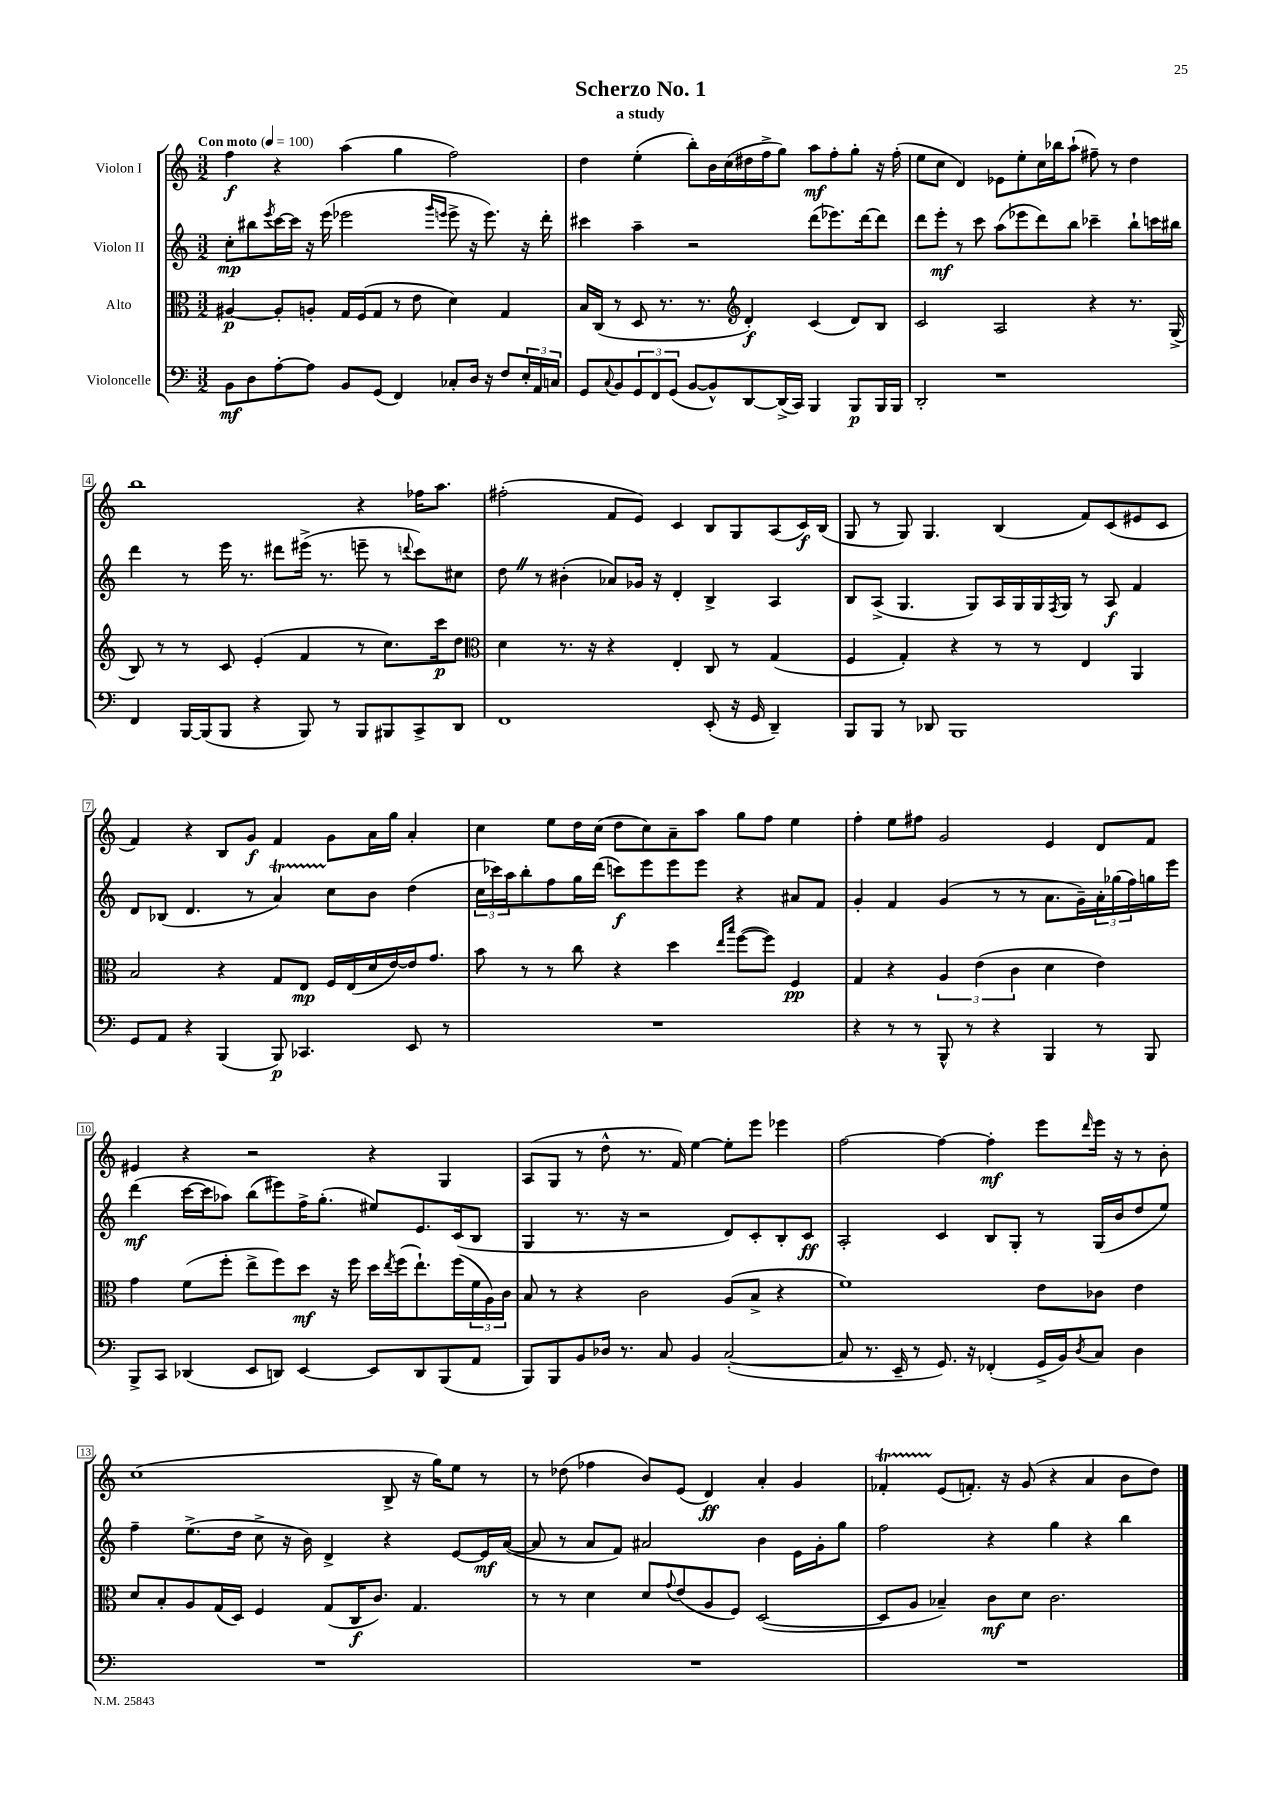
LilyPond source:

\header { title = "Scherzo No. 1" subtitle = "a study" }
<<
\new StaffGroup <<
\new Staff = "s0" \with { instrumentName = "Violon I" } {
    \clef treble \key c \major \numericTimeSignature \time 3/2 \tempo "Con moto" 4 = 100
    f''4\f r4 a''4( g''4 f''2) |
    d''4 e''4-.( b''8-.) b'16 c''16( dis''16 f''16-> g''8) a''8\mf f''8-. g''8-. r16 f''16-.( |
    e''8 c''8 d'4) ees'8 e''8-. c''16 bes''16 a''8-!( fis''8--) r8 d''4 |
    b''1 r4 fes''16 a''8. |
    fis''2-.( f'8 e'8) c'4 b8 g8 a8( c'16\f) b16( |
    g8 r8 g8) g4. b4( f'8) c'8( eis'8 c'8 |
    f'4) r4 b8 g'8\f f'4 g'8 a'16 g''16 a'4-. |
    c''4 e''8 d''16 c''16( d''8 c''8) a'8-- a''8 g''8 f''8 e''4 |
    f''4-. e''8 fis''8 g'2 e'4 d'8 f'8 |
    eis'4 r4 r2 r4 g4 |
    a8( g8 r8 d''8-^ r8. f'16) e''4~ e''8-. e'''8 ees'''4 |
    f''2~ f''4~ f''4-.\mf e'''8 \grace { d'''16 } e'''16 r16 r8 b'8-. |
    c''1( b8-> r16 g''16) e''8 r8 |
    r8 des''8( fes''4 b'8) e'8( d'4\ff) a'4-. g'4 |
    fes'4-.\startTrillSpan e'8\stopTrillSpan( f'8.-.) r16 g'8( r4 a'4 b'8 d''8) \bar "|." |
}
\new Staff = "s1" \with { instrumentName = "Violon II" } {
    \clef treble \key c \major \numericTimeSignature \time 3/2
    c''8-.\mp bis''8 \acciaccatura { e'''8 } c'''16~ c'''16 r16 e'''16( ees'''2 \grace { g'''16 e'''16 } e'''8-> r16 e'''8.) r16 d'''16-. |
    cis'''4 a''4-- r2 d'''8( ees'''8.) d'''16~ d'''8 |
    d'''8 e'''8-.\mf r8 c'''8 a''8( ees'''8 d'''8) b''8 ces'''4-- b''8-! c'''16 bis''16 |
    d'''4 r8 e'''16 r8. dis'''8 eis'''16->( r8. e'''8-- r8 \appoggiatura { d'''8 } c'''8) cis''8 |
    d''8 \once \override BreathingSign.text = \markup { \musicglyph "scripts.caesura.straight" } \breathe r8 bis'4-.( aes'8) ges'16 r16 d'4-. b4-> a4 |
    b8 a8->( g4. g8) a16 g16 g16 \acciaccatura { f8 } g16 r8 a8\f f'4 |
    d'8 bes8( d'4. r8 a'4\startTrillSpan) c''8\stopTrillSpan b'8 d''4( |
    \tuplet 3/2 { c''16 ces'''16) a''16 } b''8-. f''8 g''16 d'''16( c'''8\f) e'''8 e'''8 e'''8 r4 ais'8 f'8 |
    g'4-. f'4 g'4( r8 r8 a'8. g'16--) \tuplet 3/2 { a'16-. ges''16( f''16) } g''16 e'''16 |
    d'''4\mf( c'''16~ c'''16 aes''8) b''8( eis'''8) f''16-> g''8.-.( eis''8) e'8. c'16( b8 |
    g4 r8. r16 r2 d'8) c'8-. b8-. c'8\ff |
    a2-. c'4 b8 g8-. r8 g16( b'16 d''8 e''8) |
    f''4-- e''8.->( d''16 c''8-> r16 b'16) d'4-> r4 e'8~ e'16\mf a'16~( |
    a'8 r8 a'8 f'8) ais'2 b'4 e'16 g'16-. g''8 |
    f''2 r4 g''4 r4 b''4 \bar "|." |
}
\new Staff = "s2" \with { instrumentName = "Alto" } {
    \clef alto \key c \major \numericTimeSignature \time 3/2
    ais4~\p ais8-. a8-. g16 f16( g8 r8 e'8 d'4) g4 |
    b16 c16( r8 d8 r8. r8. \clef treble d'4-.\f) c'4( d'8) b8 |
    c'2 a2 r4 r8. g16->( |
    b8) r8 r8 c'8 e'4-.( f'4 r8 c''8.) c'''16\p d''8 |
    \clef alto d'4 r8. r16 r4 e4-. c8 r8 g4( |
    f4 g4-.) r4 r8 r8 e4 a,4 |
    b2 r4 g8 e8\mp f16 e16( d'16 e'16~) e'16 g'8. |
    b'8 r8 r8 c''8 r4 d''4 \grace { e''16 b''16 } f''8~( f''8) f4\pp |
    g4 r4 \tuplet 3/2 { a4 e'4( c'4 } d'4 e'4) |
    g'4 f'8( f''8-. e''8-> f''8) d''8\mf r16 f''16 d''16 \acciaccatura { e''8 } f''16( e''8.-!) f''16( \tuplet 3/2 { f'16 a16) c'16 } |
    b8 r8 r4 c'2 a8( b8-> r4 |
    f'1) e'8 ces'8 e'4 |
    d'8 b8-. a8 g16( d16) f4 g8( c16\f c'8.) g4. |
    r8 r8 d'4 d'8 \appoggiatura { g'8 } e'8( a8 f8) d2~( |
    d8 a8 bes4--) c'8\mf d'8 c'2. \bar "|." |
}
\new Staff = "s3" \with { instrumentName = "Violoncelle" } {
    \clef bass \key c \major \numericTimeSignature \time 3/2
    b,8\mf d8 a8~-. a8 b,8 g,8( f,4) ces8-. d16 r16 f8 \tuplet 3/2 { e16-. a,16 c16 } |
    g,8 \appoggiatura { c8 } b,8 \tuplet 3/2 { g,8 f,8 g,8( } b,8~ b,8-^) d,8~ d,16->( c,16) b,,4 b,,8\p b,,16 b,,16 |
    d,2-. r1 |
    f,4 b,,16~ b,,16( b,,8 r4 b,,8) r8 b,,8 bis,,8 c,8-> d,8 |
    f,1 e,8-.( r16 g,16 d,4--) |
    b,,8 b,,8 r8 des,8 b,,1 |
    g,8 a,8 r4 b,,4( b,,8\p) ces,4. e,8 r8 |
    R1. |
    r4 r8 r8 b,,8-^ r8 r4 b,,4 r8 b,,8 |
    b,,8-> c,8 des,4( e,8 d,8) e,4~ e,8 d,8 b,,8( a,8 |
    b,,8) b,,8 b,8 des16 r8. c8 b,4 c2~-.( |
    c8 r8. e,16-- r8 g,8.) r16 fes,4-.( g,16-> b,16) \acciaccatura { d8 } c8 d4 |
    R1. |
    R1. |
    R1. \bar "|." |
}
>>
>>
\layout { \context { \Score \override BarNumber.stencil = #(make-stencil-boxer 0.1 0.3 ly:text-interface::print) } }
